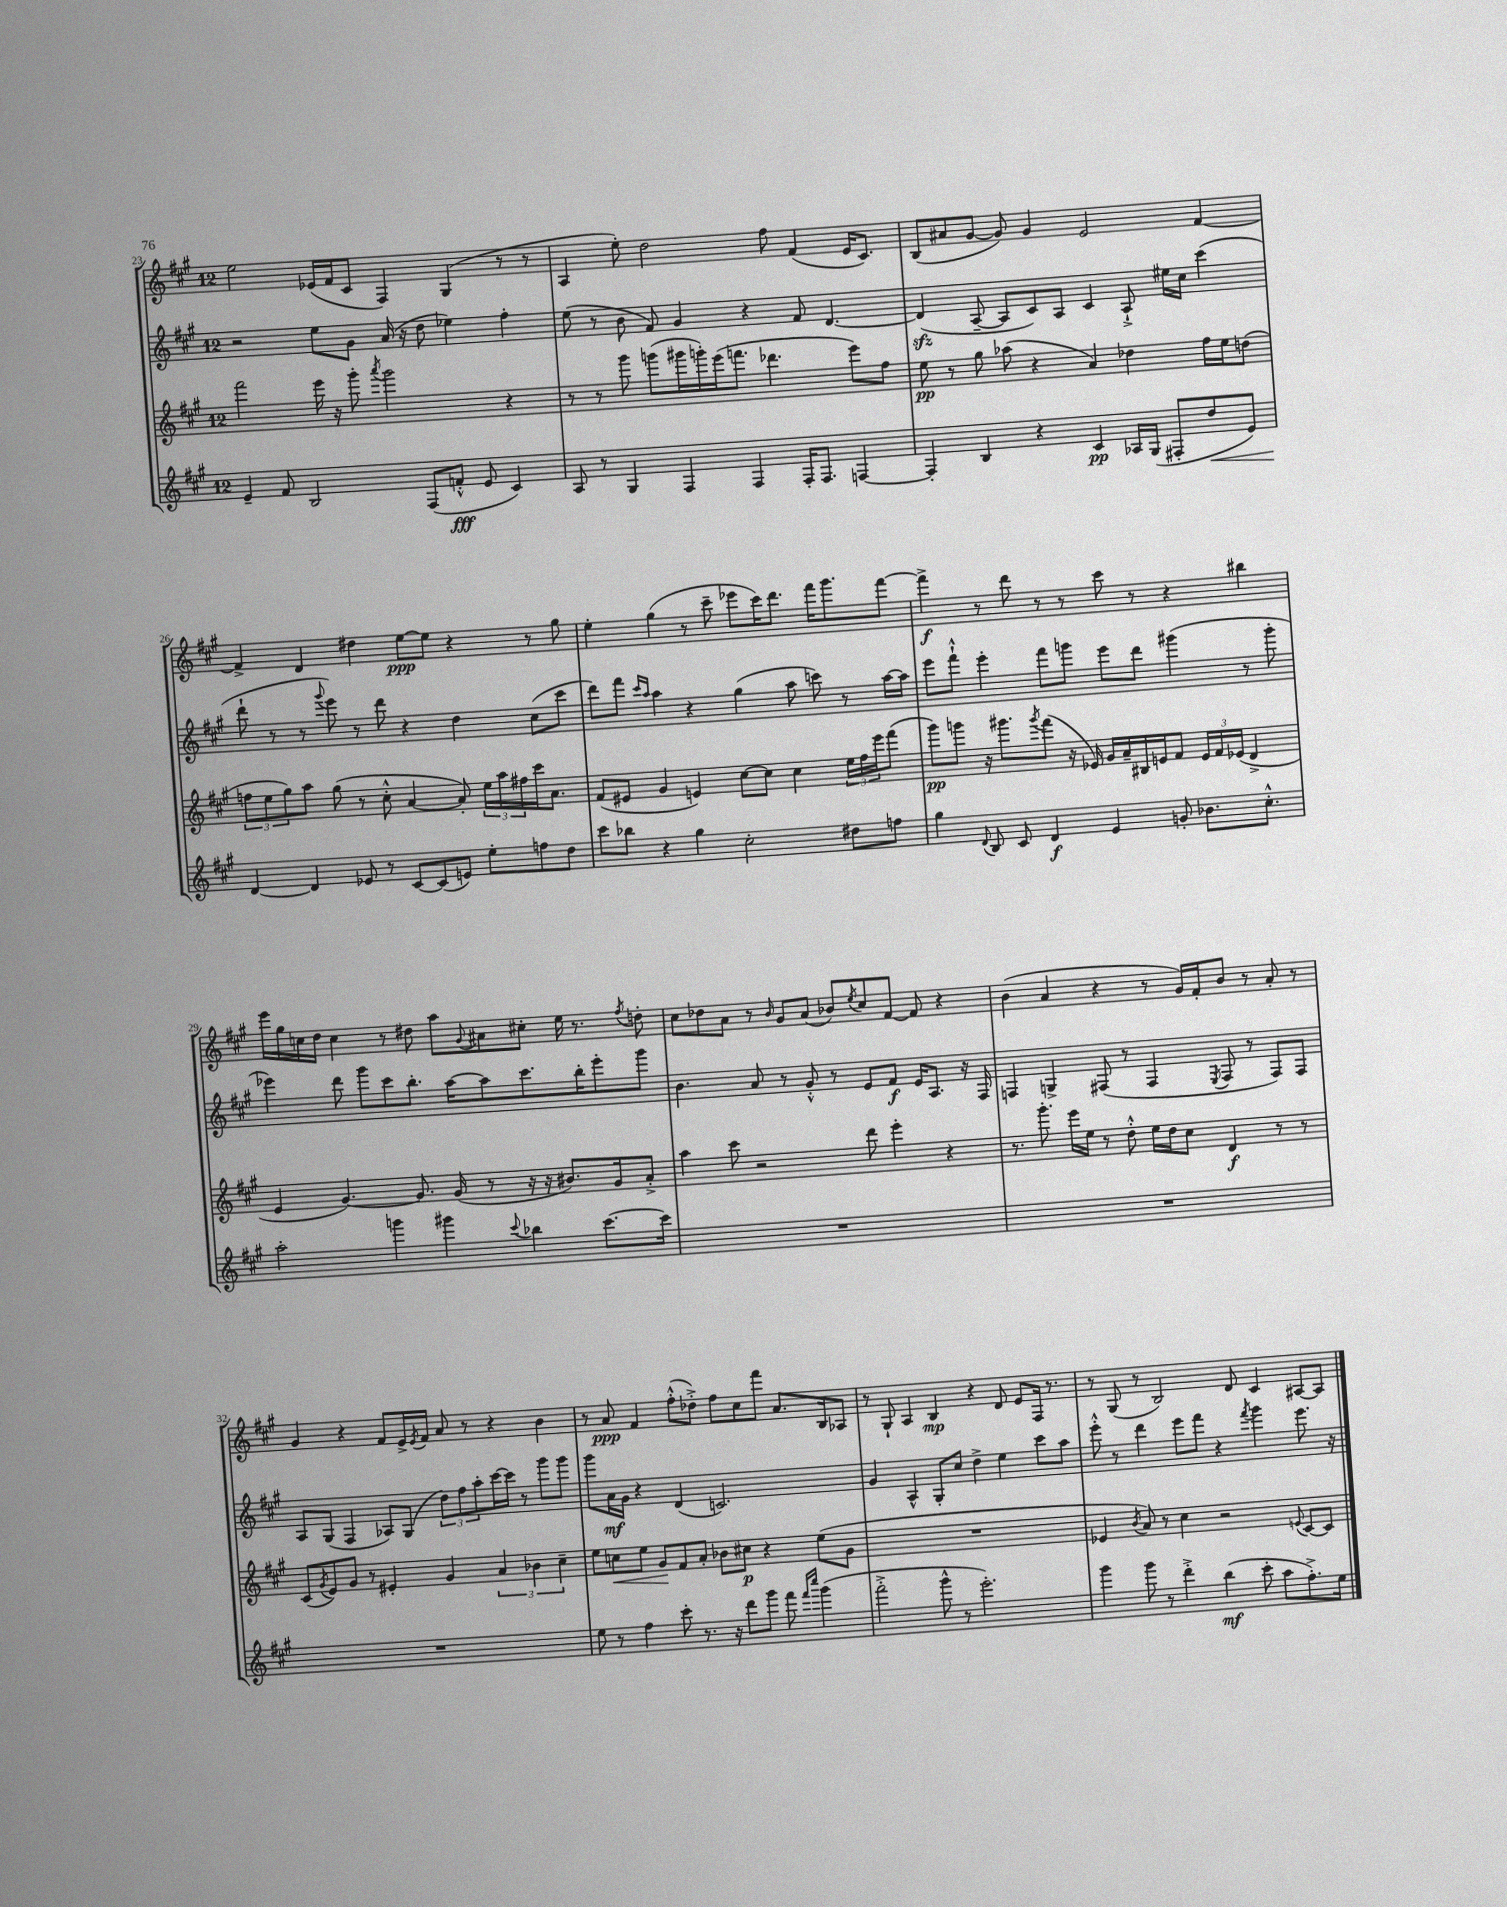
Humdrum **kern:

**kern	**kern	**kern	**kern
*staff4	*staff3	*staff2	*staff1
*clefG2	*clefG2	*clefG2	*clefG2
*k[f#c#g#]	*k[f#c#g#]	*k[f#c#g#]	*k[f#c#g#]
*M12/8	*M12/8	*M12/8	*M12/8
4e~/	2fff#\	2r	2ee\
8f#/	.	.	.
2B/	.	.	.
.	16eee\	8ee\L	(16e-/LL
.	16r	.	16f#/J
.	8ggg#'\	8g#\J	8c#/J
.	8qaaa/	.	.
.	2ggg#\	(16a/	4F#/)
.	.	16r	.
(8F#/L	.	8dd\	.
8f'^^/J	.	4ee-\)	(4G#/
8e/	.	.	.
4c#/)	4r	4ff#'\	8r
.	.	.	8r
=	=	=	=
8A/	8r	(8ee\	4A/
8r	8r	8r	.
4G#/	8ggg#\	8b\	8ee'\)
.	(8ggg\L	8f#/)	2dd\
4F#/	16ggg#\L	4g#/	.
.	16ggg'\)	.	.
.	(16eee\J	.	.
.	8.fff\J	.	.
4F#/	.	4r	.
.	4.ddd-\	.	8ff#\
16F#'/LK	.	8f#/	(4f#/
8.F#/J	.	.	.
.	.	[4.d/	.
[4F/	8eee\L)	.	16e/LK
.	.	.	8.c#/J)
.	8ff#\J	.	.
=	=	=	=
4F'/]	8ee\	(4d/]	(8B/L
.	8r	.	8a#/
4B/	8gg#\	[8A~/	[8g#/J
.	(8aa-\	8A/]L	8g#/])
4r	4r	8c#/)	4g#/
.	.	8A/J	.
4c#/	4a/)	4c#/	2e/
16A-/LL	4dd-\	8A`^/	.
(16G#/JJ	.	.	.
8F#'/L	.	16ee#\LL	.
.	.	16cc#\JJ	.
8dd/	16ff#\LL	(4ccc#\	[4f#/
.	16ee\J	.	.
8e/J)	(8dd\J	.	.
=	=	=	=
[4d/	12ff\L	8ddd`\	4f#^/]
.	12ee\	.	.
.	.	8r	.
.	12gg#\)	.	.
4d/]	8aa\J	8r	4d/
.	.	8qqggg#/	.
.	(8gg#\	8eee\)	.
8e-/	8r	8r	4dd#\
8r	8cc#'^^\	8ddd\	.
[8c#/L	[4a/	4r	[8ee\L
(8c#/]	.	.	8ee\]J
8e/J)	8a'/])	4dd\	4r
8ee'\L	24ee\LL	.	.
.	24aa\	.	.
.	24ff#\	.	.
8ff\	16ccc#\J	(8cc#\L	8r
.	8.a\J	.	.
8dd\J	.	8ccc#\J	8gg#\
=	=	=	=
8ccc#\L	(8f#/L	8ddd\L)	4ee'\
8bb-\J	8e#/J	8fff#\J	.
.	.	16qqccc#/LL	.
.	.	16qqaa/JJ	.
4r	4g#/	4aa\	(4gg#\
4gg#\	4e/)	4r	8r
.	.	.	8ccc#~\
2cc#'\	[8cc#\L	(4gg#\	8eee-\L
.	8cc#\]J	.	16ccc#\K)
.	.	.	8.ddd\J
.	4cc#\	8aa\	.
.	.	8ccc\)	16fff#\LK
.	.	.	8.ggg#\
8dd#\L	24ee\LL	8r	.
.	24ff#\	.	.
.	24eee\J	.	.
8ff\J	(8fff#\J	[16aa\LL	[8fff#\J
.	.	16aa\]JJ	.
=	=	=	=
4gg#\	8ggg#\L)	8eee\L	4fff#^\]
.	8ggg\J	8fff#`^^\J	.
8qqd/	.	.	.
8B/	16r	4eee'\	8r
.	8.ggg#\L	.	.
8c#/	.	.	8ddd\
.	8qggg#/	.	.
4d/	(8fff#\J	8fff#\L	8r
.	16r	8ggg\J	8r
.	16e-/)	.	.
4e/	16g#/LL	8eee\L	8ccc#\
.	16a~/	.	.
.	16B#/	8ddd\J	8r
.	16e/J	.	.
8g'/	8f#/J	(4ggg#\	4r
8.b-\L	24e/LL	.	.
.	24f#/	.	.
.	(24e-/JJ	.	.
.	4d^/	8r	4bb#\
8.cc#'^^\J	.	.	.
.	.	8ggg#'\	.
=	=	=	=
2aa'\	4e/	4eee-\)	16eee\LL
.	.	.	16gg#\
.	.	.	16cc\
.	.	.	16dd\JJ
.	[4.g#/)	8ddd\	4cc\
.	.	8ggg#\L	.
4ggg\	.	8ccc#\	8r
.	8.g#/]	8.bb'\J	8dd#\
4ggg#\	.	.	8aa\L
.	(16g#/	[16aa\LK	.
.	.	.	8qqg#/
.	8r	8aa\]	8a#\
8qqccc#/	.	.	.
4bb-\	16r	8.ccc#\	8cc#'\J
.	16r	.	.
.	8.b#/L)	.	16ee\
.	.	16bb'\K	8.r
[8.ccc#\L	.	8eee-'\	.
.	16g#/k	.	.
.	.	.	8qff#/
.	8a'^/J	8ggg#\J	8dd'\
16ccc#\]Jk	.	.	.
=	=	=	=
1.r	4aa\	4.b\	8cc#\L
.	.	.	8dd-\
.	8ccc#\	.	8a\J
.	2r	8a/	8r
.	.	.	16qqb/
.	.	8r	8g#/L
.	.	8g#'^^/	(8a/J
.	.	8r	8b-/L)
.	.	.	8qee/
.	8ddd\	8e/L	8cc#/
.	4eee'\	8f#/J	[8f#/J
.	.	16e/LK	8f#/]
.	.	8.A/J	.
.	4r	.	4r
.	.	16r	.
.	.	16F#/	.
=	=	=	=
1.r	8.r	4F/	(4b\
.	8.ggg#'\	.	.
.	.	4G^/	4a/
.	16eee\LL	.	.
.	16ee\JJ	.	.
.	8r	(8F#/	4r
.	8dd'^^\	8r	.
.	16ee\LL	4F#/	8r
.	16dd\J	.	.
.	8cc#\J	.	16g#/LL)
.	.	.	16f#'/J
.	.	8qE/	.
.	4d/	8F#/	8b/J
.	.	8r	8r
.	8r	8F#/L)	8a'/
.	8r	8F#/J	8r
=	=	=	=
1.r	(8c#/L	8A/L	4g#/
.	8qg#/	.	.
.	8e/)	(8G#/J	.
.	8g#/J	4F#/	4r
.	8r	.	.
.	4e#'/	8A-/L)	8f#/L
.	.	(8G#/J	16e^/L
.	.	.	8qe/
.	.	.	16f#/JJ
.	4g#/	12dd\L)	8a/
.	.	12ff#\	.
.	.	.	8r
.	.	12aa'\	.
.	6a/	[16ccc#\L	4r
.	.	16ccc#\]JJ	.
.	.	8r	.
.	6b-\	.	.
.	.	8ggg#\L	4b\
.	6cc#~\	.	.
.	.	8ggg#\J	.
=	=	=	=
8ee\	8ee\L	8ggg#\L	8r
8r	8cc\	16a\L	8a/
.	.	16g#\JJ	.
4ff#\	8ee\J	4r	4f#/
.	8g#/L	.	.
8ccc#'\	8f#/	(4d/	(8ff#'^^\L
8.r	8a'/J	.	8dd-'^\J)
.	8b-\L	2.c/)	8ff#\L
16r	.	.	.
8ddd\L	8cc#\J	.	8cc#\
8ggg#\J	4r	.	8fff#\J
8fff#\	.	.	8.a/L
16qqfff#/LL	.	.	.
16qqcccc#/JJ	.	.	.
(4ggg#\	(8ee\L	.	.
.	.	.	16B/k
.	8g#\J	.	8A-/J
=	=	=	=
2fff#'^\	1.r	4g#/	8r
.	.	.	8G#`/
.	.	4A^^/	4A/
8ggg#^^\	.	8G#'/L	4B/
8r	.	8cc#/J	.
2.eee'\)	.	4dd^\	4r
.	.	4ee\	8d/
.	.	.	8e/L
.	.	8ccc#\L	16F#/Jk
.	.	.	8.r
.	.	8aa\J	.
=	=	=	=
4ggg#\	4e-/	8eee'^^\	8r
.	.	8r	(8G#/
.	8qb/	.	.
8ggg#\	8a/)	4ddd\	8r
8r	8r	.	2B/)
4ddd'^\	4cc#\	8eee\L	.
.	.	8fff#\J	.
(4bb\	2r	4r	.
.	.	.	8d/
.	.	8qfff#/	.
8ccc#'\	.	4ggg#\	4c#/
8aa\L	.	.	.
.	8qqe/	.	.
8.ff#'^\)	[8c#/L	8.eee\	[8A#/L
.	8c#/]J	.	8A#/]J
16ee\Jk	.	16r	.
==	==	==	==
*-	*-	*-	*-
